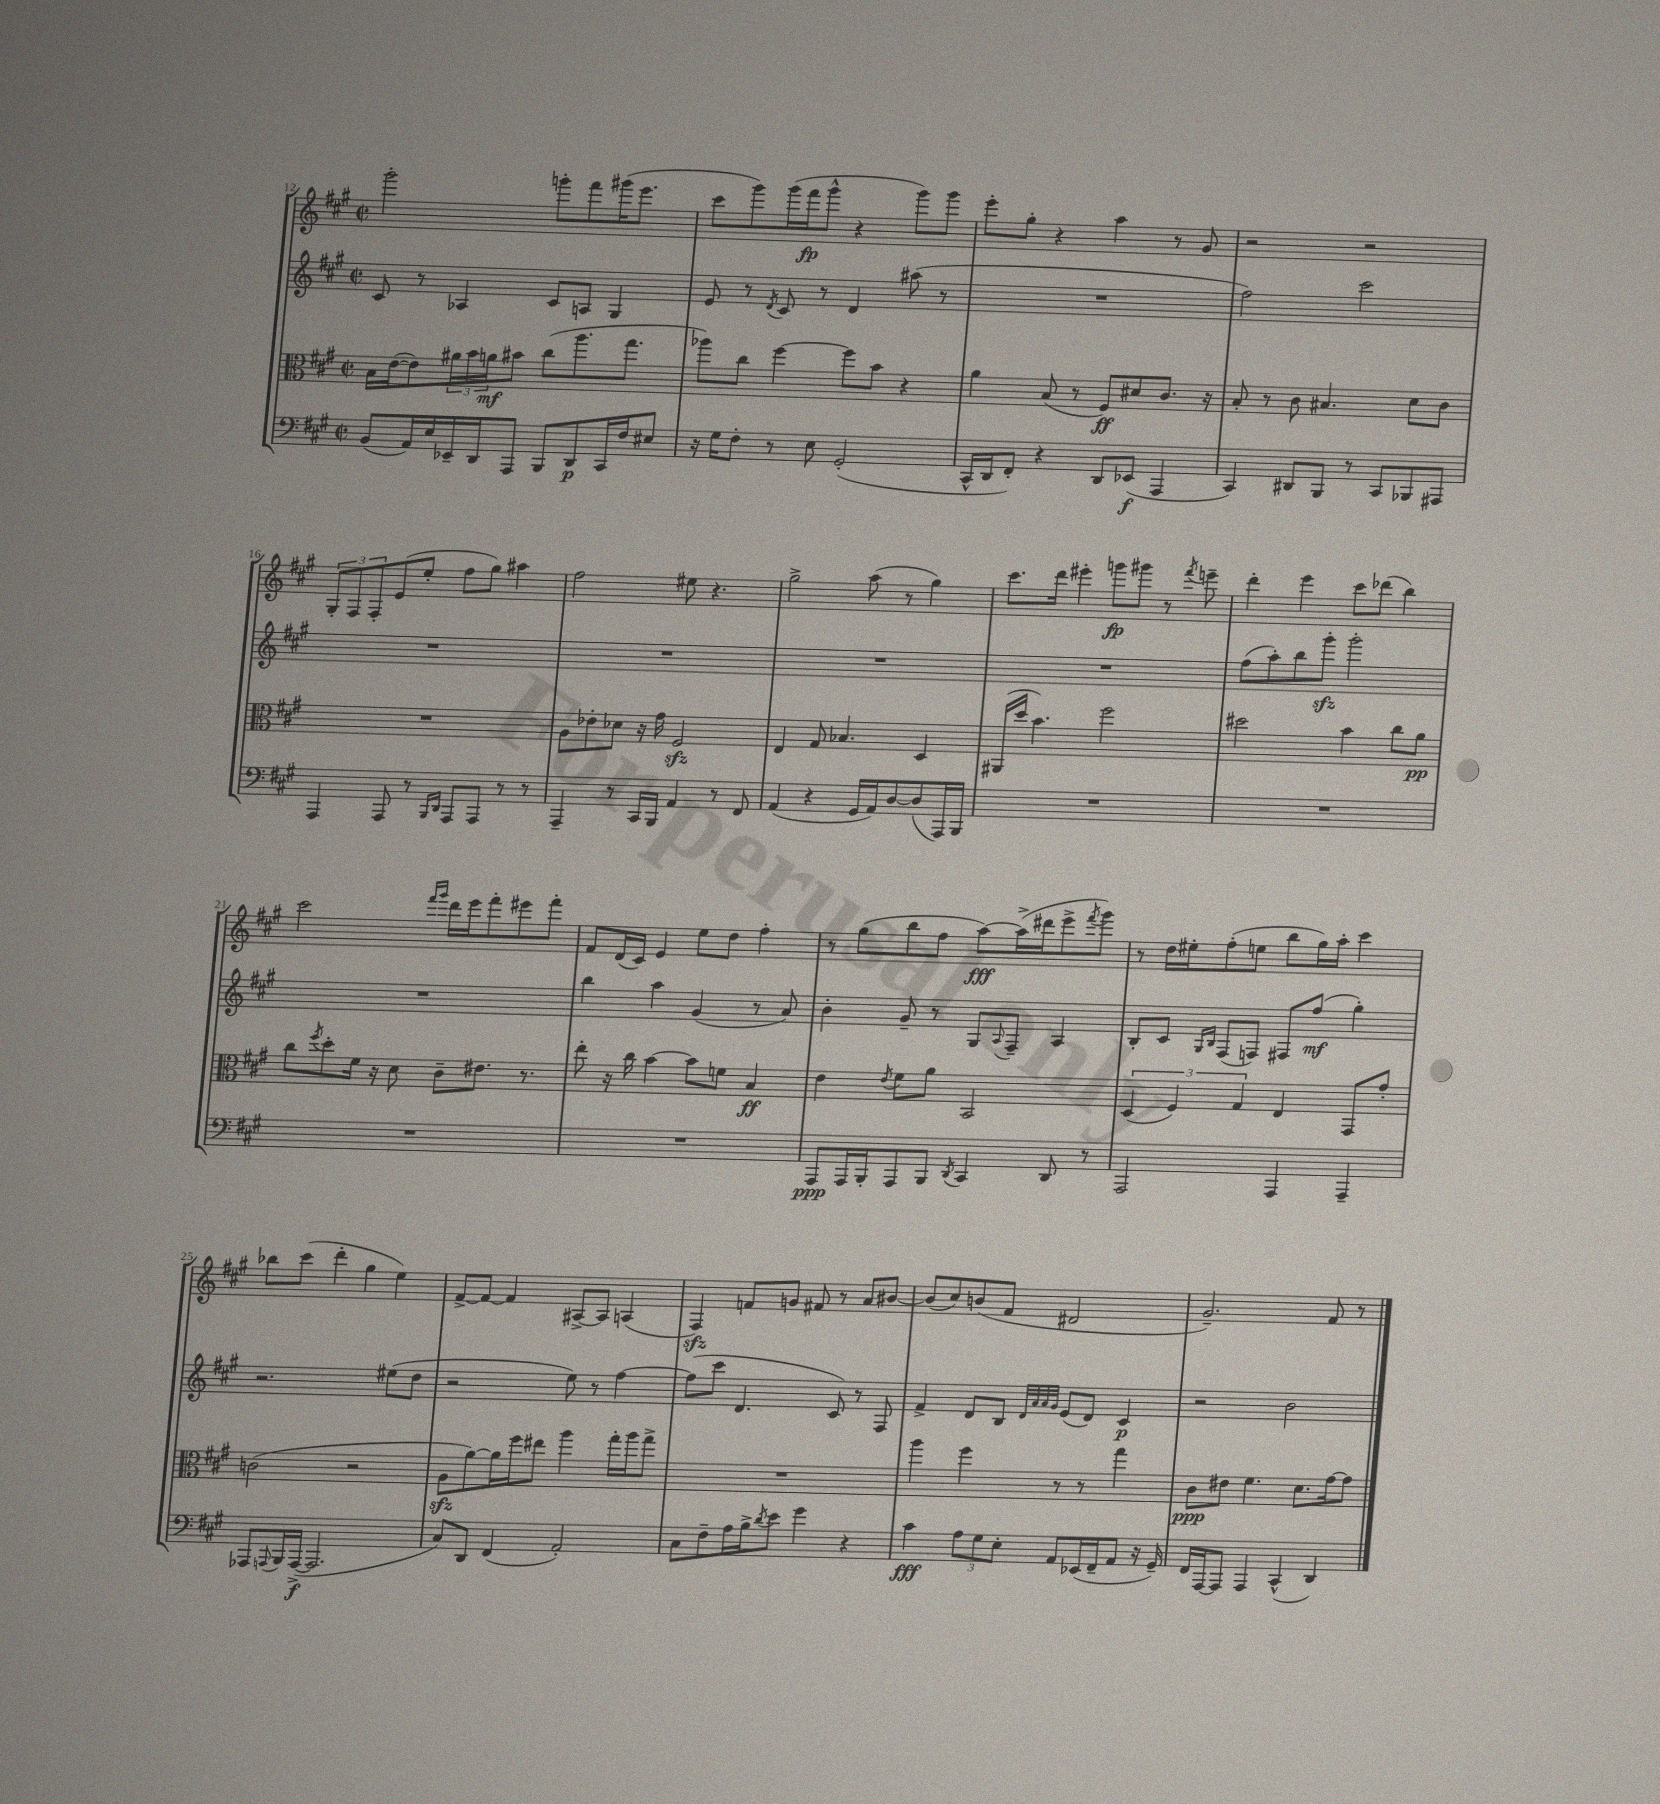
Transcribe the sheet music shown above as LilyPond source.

<<
\new StaffGroup <<
\new Staff = "s0" {
    \clef treble \key a \major \defaultTimeSignature \time 2/2
    gis'''2-. g'''8-. fis'''8 gis'''16( e'''8. |
    cis'''8 gis'''8) gis'''16( fis'''16\fp gis'''8-^ r4 gis'''8) gis'''8 |
    e'''8-. gis''8-. r4 a''4 r8 gis'8 |
    r2 r2 |
    \tuplet 3/2 { gis8-. fis8 fis8-. } e'8( e''8-. fis''8 gis''8) ais''4 |
    fis''2 eis''8 r4. |
    gis''2-> a''8( r8 gis''4) |
    cis'''8. d'''16 eis'''4-. g'''8\fp gis'''8 r8 \acciaccatura { fis'''8 } e'''8-- |
    d'''4-. e'''4 cis'''8 des'''8( b''4) |
    cis'''2 \grace { fis'''16 gis'''16 } d'''16 e'''16 fis'''8-. eis'''8 fis'''8-. |
    fis'8 d'16( cis'16) e'4 e''8 d''8 fis''4-. |
    r8 gis''8( b''8 fis''8 a''8~\fff) a''16->( dis'''16 e'''8-> \acciaccatura { fis'''8 } gis'''8) |
    r8 d''16 eis''16-. fis''8-.( e''8 b''8 gis''16) a''16-. cis'''4 |
    bes''8 cis'''8( d'''4-. gis''4 e''4) |
    fis'8~-> fis'8~ fis'4 ais8~-> ais8 a4( |
    fis4\sfz) f'8 g'8 fis'8 r8 a'8 bis'8~ |
    bis'8( cis''8) b'8( fis'8 dis'2 |
    gis'2.--) fis'8 r8 \bar "|." |
}
\new Staff = "s1" {
    \clef treble \key a \major \defaultTimeSignature \time 2/2
    cis'8 r8 aes4 cis'8 a8 gis4 |
    e'8 r8 \acciaccatura { d'8 } cis'8 r8 d'4 ais''8( r8 |
    R1 |
    fis''2) cis'''2 |
    R1 |
    R1 |
    R1 |
    R1 |
    fis''8( a''8-.) b''8 gis'''8-.\sfz gis'''2-. |
    R1 |
    b''4 a''4 gis'4( r8 a'8) |
    b'4-. gis'8-- r8 gis8 \appoggiatura { a8 } fis8-- a4 |
    b8-. cis'8 \grace { gis16 b16 } fis8( f8) fis8 fis''8\mf( gis''4-.) |
    r2. eis''8( d''8 |
    r2 e''8) r8 fis''4~ |
    fis''8( cis'''8 d'4. cis'8) r8 fis8 |
    fis'4-> d'8 b8 \grace { d'32 a'32 a'32 gis'32 } e'8( d'8) cis'4\p |
    r2 b'2 \bar "|." |
}
\new Staff = "s2" {
    \clef alto \key a \major \defaultTimeSignature \time 2/2
    b16 e'16~( e'8) \tuplet 3/2 { ais'16 b'16 a'16\mf } bis'8 cis''8( a''8. gis''8. |
    aes''8) cis''8 fis''4~ fis''8 b'8 r4 |
    a'4 b8( r8 fis8\ff) dis'8 cis'8. r16 |
    b8-. r8 cis'8 bis4. d'8 cis'8 |
    R1 |
    a8 ees'8-. des'8 r16 gis'16 fis2\sfz |
    e4 gis8 bes4. d4 |
    ais,16( d''16 b'4.) fis''2 |
    dis''2 b'4 cis''8 a'8\pp |
    cis''8 \acciaccatura { fis''8 } d''8-. fis'16 r16 d'8 cis'8-- eis'8. r8. |
    e''8-. r16 cis''16 b'4~ b'8 f'8 b4\ff |
    e'4 \acciaccatura { e'8 } fis'8 a'8 b,2 |
    \tuplet 3/2 { d4( fis4) gis4 } e4 gis,8 gis'8-. |
    c'2( r2 |
    a8\sfz a'8~) a'16 fis''16 eis''8 a''4 gis''16-. a''16 gis''8-> |
    R1 |
    a''4 fis''4 r8 r8 gis''4 |
    cis'8\ppp eis'8 fis'4. d'8. gis'16~ gis'8 \bar "|." |
}
\new Staff = "s3" {
    \clef bass \key a \major \defaultTimeSignature \time 2/2
    b,8( a,16) e16 ees,16-- d,16 a,,8 b,,8 d,8\p cis,16 fis16 eis8 |
    r16 gis16 fis8-. r8 e8 gis,2-.( |
    cis,16-^ d,16 fis,8-.) r4 d,8 ees,8\f( a,,4 |
    cis,4) dis,8 b,,8 r8 cis,8 bes,,8 ais,,8 |
    a,,4 a,,8 r8 \grace { b,,16 d,16 } a,,8 a,,8 r8 r8 |
    a,,4-- r8 cis,16 b,,16 a,4 r8 fis,8 |
    a,4( r4 gis,16 a,16) d8~ d8( a,,16) b,,16 |
    R1 |
    R1 |
    R1 |
    R1 |
    a,,8\ppp a,,16 b,,16-. a,,8 b,,8 \acciaccatura { d,8 } cis,4 d,8 r8 |
    a,,2 a,,4 a,,4-- |
    aes,,8 \appoggiatura { a,,8 } b,,16 a,,16~->\f( a,,2. |
    cis8) d,8 fis,4( a,2-.) |
    cis8 fis8-- a16 b16-> \acciaccatura { d'8 } e'8 gis'4 r4 |
    cis'4\fff \tuplet 3/2 { a8 gis8 e8-. } a,8 ees,16( fis,16-- a,8 r16 gis,16--) |
    fis,16 a,,16~ a,,8 a,,4 cis,4-^( d,4) \bar "|." |
}
>>
>>
\layout { \context { \Score currentBarNumber = #12 } }
